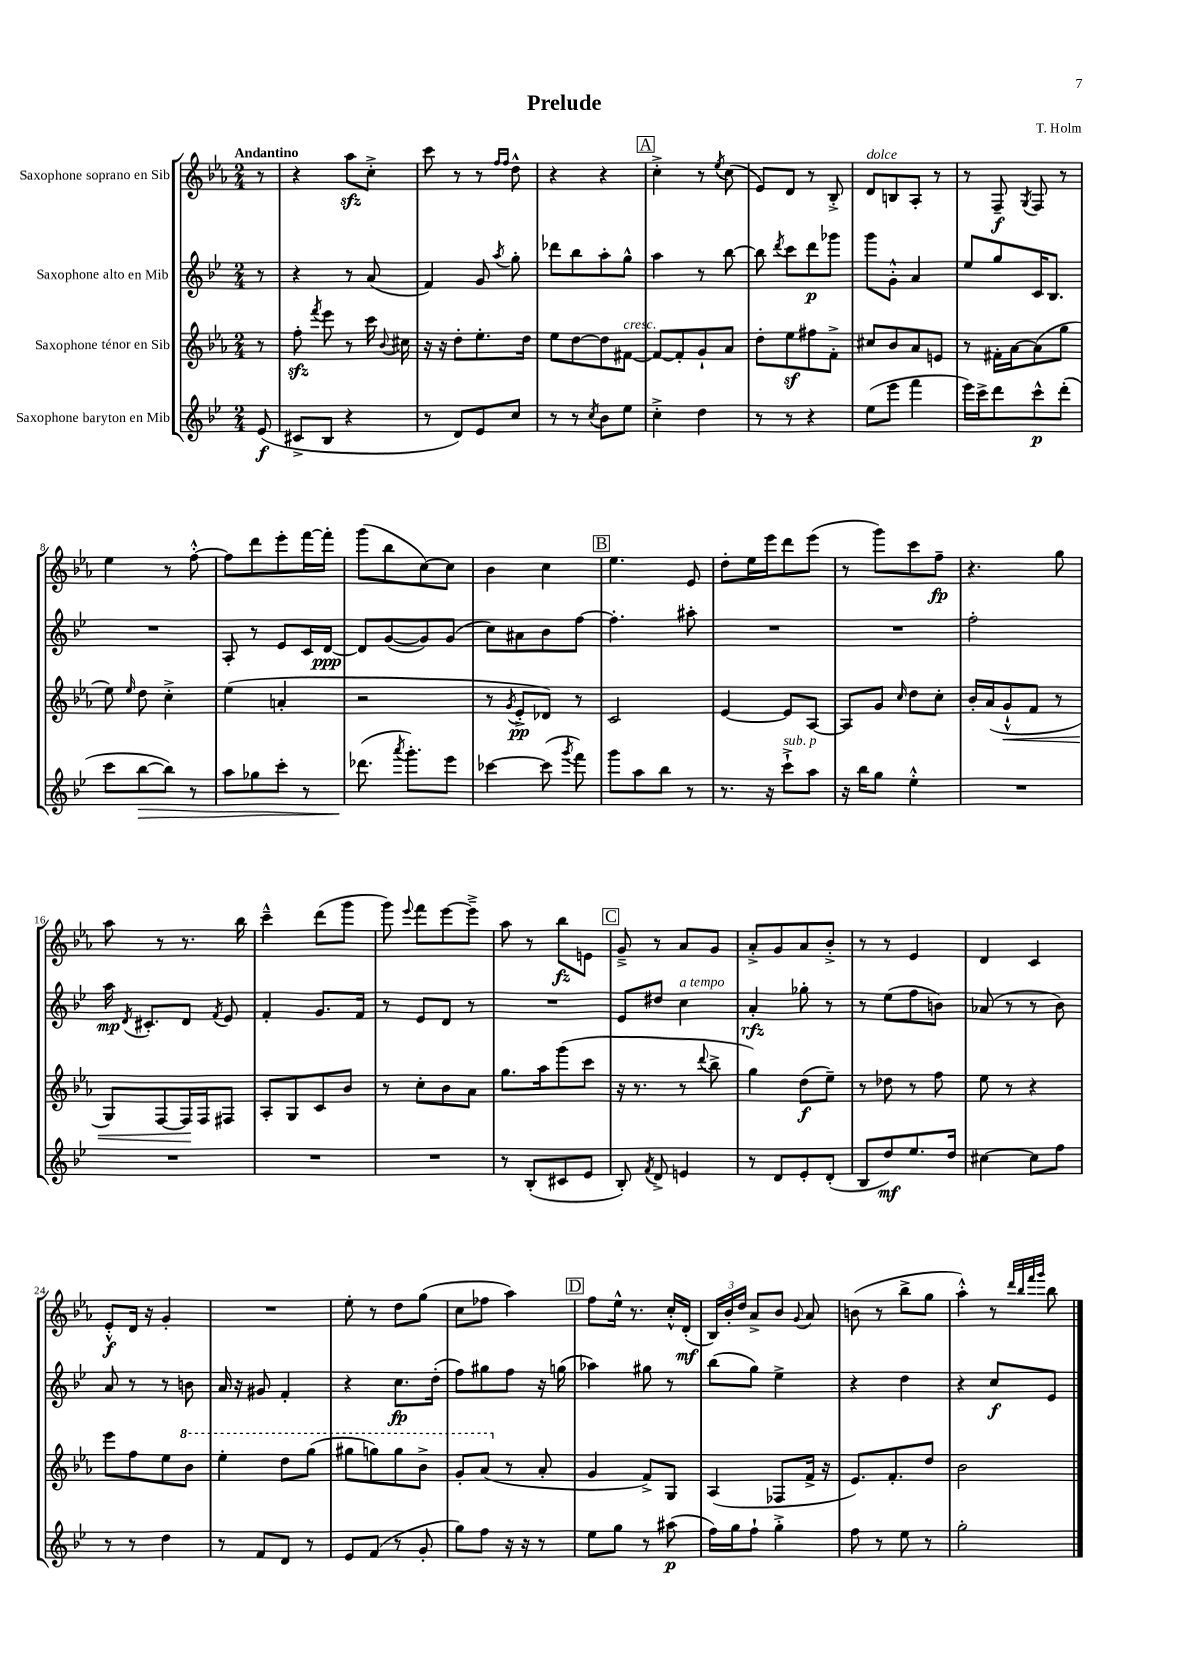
\header { title = "Prelude" composer = "T. Holm" }
<<
\new StaffGroup <<
\new Staff = "s0" \with { instrumentName = "Saxophone soprano en Sib" } {
    \clef treble \key ees \major \numericTimeSignature \time 2/4 \partial 8 \tempo "Andantino"
    \autoBeamOff r8 |
    r4 aes''8[\sfz c''8]-.-> |
    c'''8 r8 r8 \grace { f''16[ f''16] } d''8-^ |
    r4 r4 |
    \mark \markup { \box "A" } c''4-.-> r8 \acciaccatura { ees''8 } c''8( |
    ees'8[) d'8] r8 bes8-.-> |
    d'8[^\markup { \italic "dolce" } b8 aes8]-. r8 |
    r8 f8--\f \acciaccatura { g8 } f8 r8 |
    ees''4 r8 f''8~-.-^ |
    f''8[ d'''8 ees'''8-. f'''16~ f'''16]-. |
    g'''8[( bes''8 c''8~) c''8] |
    bes'4 c''4 |
    \mark \markup { \box "B" } ees''4. ees'8 |
    d''8[-. ees''16 ees'''16 d'''8 ees'''8]( |
    r8 g'''8[) c'''8 f''8]--\fp |
    r4. g''8 |
    aes''8 r8 r8. bes''16 |
    c'''4---^ d'''8[( g'''8] |
    g'''8) \appoggiatura { ees'''8 } f'''8[ ees'''8~ ees'''8]---> |
    aes''8 r8 bes''8[\fz e'8] |
    \mark \markup { \box "C" } g'8---> r8 aes'8[ g'8] |
    aes'8[-.-> g'8 aes'8 bes'8]-.-> |
    r8 r8 ees'4 |
    d'4 c'4 |
    ees'8[-.-^\f d'16] r16 g'4-. |
    R2 |
    ees''8-. r8 d''8[ g''8]( |
    c''8[ fes''8] aes''4) |
    \mark \markup { \box "D" } f''8[ ees''16]-^ r8. c''16[-.-^ d'16]-.\mf( |
    \tuplet 3/2 { bes16[) bes'16-. d''16] } aes'8[-> bes'8] \appoggiatura { g'8 } aes'8 |
    b'8( r8 bes''8[-> g''8] |
    aes''4-.-^) r8 \grace { d'''32[ bes''32 f'''32 g'''32] } bes''8 \bar "|." |
}
\new Staff = "s1" \with { instrumentName = "Saxophone alto en Mib" } {
    \clef treble \key bes \major \numericTimeSignature \time 2/4 \partial 8
    \autoBeamOff r8 |
    r4 r8 a'8( |
    f'4) g'8 \acciaccatura { a''8 } g''8-. |
    des'''8[ bes''8 a''8-. g''8]-^ |
    \mark \markup { \box "A" } a''4 r8 bes''8~ |
    bes''8 \acciaccatura { d'''8 } c'''8[ d'''8\p ges'''8] |
    g'''8[ g'8]-.-^ a'4 |
    ees''8[ g''8 c'16 bes8.] |
    R2 |
    a8-. r8 ees'8[ c'16 d'16]~\ppp |
    d'8[ g'8~( g'8) g'8]( |
    c''8[) ais'8 bes'8 f''8]~ |
    \mark \markup { \box "B" } f''4.-. ais''8-. |
    R2 |
    R2 |
    f''2-. |
    a''16\mp \acciaccatura { d'8 } cis'8.[-. d'8] \acciaccatura { f'8 } ees'8 |
    f'4-. g'8.[ f'16] |
    r8 ees'8[ d'8] r8 |
    R2 |
    \mark \markup { \box "C" } ees'8[ dis''8] c''4^\markup { \italic "a tempo" } |
    a'4-.\rfz ges''8-. r8 |
    r8 ees''8[( f''8 b'8]) |
    aes'8( r8 r8 bes'8) |
    a'8 r8 r8 b'8 |
    a'16 r16 gis'8 f'4-. |
    r4 c''8.[\fp d''16]-.( |
    f''8[) gis''8 f''8] r16 g''16( |
    \mark \markup { \box "D" } aes''4) gis''8 r8 |
    bes''8[( g''8]) ees''4-> |
    r4 d''4 |
    r4 c''8[\f ees'8] \bar "|." |
}
\new Staff = "s2" \with { instrumentName = "Saxophone ténor en Sib" } {
    \clef treble \key ees \major \numericTimeSignature \time 2/4 \partial 8
    \autoBeamOff r8 |
    f''8-.\sfz \acciaccatura { f'''8 } ees'''8 r8 c'''16 \appoggiatura { bes'8 } cis''16 |
    r16 r16 d''8[-. ees''8.-. d''16] |
    ees''8[ d''8~ d''8 fis'8]~^\markup { \italic "cresc." } |
    \mark \markup { \box "A" } fis'8[~ fis'8-. g'8-! aes'8] |
    d''8[-. ees''8\sf fis''8 f'8]-.-> |
    cis''8[ bes'8 aes'8 e'8] |
    r8 fis'16[-. aes'16~ aes'8( g''8] |
    ees''8) \grace { ees''16 } d''8 c''4-.-> |
    ees''4( a'4-. |
    r2 |
    r8 \acciaccatura { g'8 } ees'8[-.->\pp des'8]) r8 |
    \mark \markup { \box "B" } c'2 |
    ees'4~ ees'8[ aes8]~ |
    aes8[ g'8] \grace { c''16 } d''8[ c''8]-. |
    bes'16[-. aes'16( g'8-!-^\< f'8] r8 |
    g8[) f8~ f16\! f16 fis8] |
    aes8[-. g8 c'8 bes'8] |
    r8 c''8[-. bes'8 aes'8] |
    g''8.[ aes''16 g'''8( c'''8] |
    \mark \markup { \box "C" } r16 r8. r8 \appoggiatura { d'''8 } bes''8-> |
    g''4) d''8[\f( ees''8]--) |
    r8 des''8 r8 f''8 |
    ees''8 r8 r4 |
    ees'''8[ f''8 ees''8 \ottava #1 bes''8] |
    ees'''4-. d'''8[ g'''8]( |
    gis'''8[ g'''8) g'''8 bes''8]-> |
    g''8[-. aes''8]( \ottava #0 r8 aes'8-. |
    \mark \markup { \box "D" } g'4 f'8[->) g8] |
    aes4( fes8[ f'16]-> r16 |
    ees'8.[) f'8.-. d''8] |
    bes'2 \bar "|." |
}
\new Staff = "s3" \with { instrumentName = "Saxophone baryton en Mib" } {
    \clef treble \key bes \major \numericTimeSignature \time 2/4 \partial 8
    \autoBeamOff ees'8\f( |
    cis'8[-> bes8] r4 |
    r8 d'8[) ees'8 c''8] |
    r8 r8 \acciaccatura { c''8 } bes'8[ ees''8] |
    \mark \markup { \box "A" } c''4-.-> d''4 |
    r8 r8 r4 |
    ees''8[( ees'''8] f'''4 |
    ees'''16[) c'''16-> d'''8 c'''8-^\p d'''8]-.( |
    c'''8[ bes''8~\> bes''8]) r8 |
    a''8[ ges''8 c'''8]-. r8 |
    des'''8.\!( \acciaccatura { a'''8 } g'''8.[-.) ees'''8] |
    ces'''4~ ces'''8( \acciaccatura { g'''8 } f'''8) |
    \mark \markup { \box "B" } g'''8[ a''8 bes''8] r8 |
    r8. r16 c'''8[-!->^\markup { \italic "sub. p" } a''8] |
    r16 bes''16[ g''8] ees''4-.-^ |
    R2 |
    R2 |
    R2 |
    R2 |
    r8 bes8[-.( cis'8 ees'8] |
    \mark \markup { \box "C" } bes8-.) \acciaccatura { f'8 } d'8-> e'4 |
    r8 d'8[ ees'8-. d'8]-.( |
    bes8[ d''8\mf) ees''8. d''16] |
    cis''4~ cis''8[ f''8] |
    r8 r8 d''4 |
    r8 f'8[ d'8] r8 |
    ees'8[ f'8]( r8 g'8-. |
    g''8[) f''8] r16 r16 r8 |
    \mark \markup { \box "D" } ees''8[ g''8] r8 ais''8\p( |
    f''16[) g''16 f''8]-! g''4-.-> |
    f''8 r8 ees''8 r8 |
    g''2-. \bar "|." |
}
>>
>>
